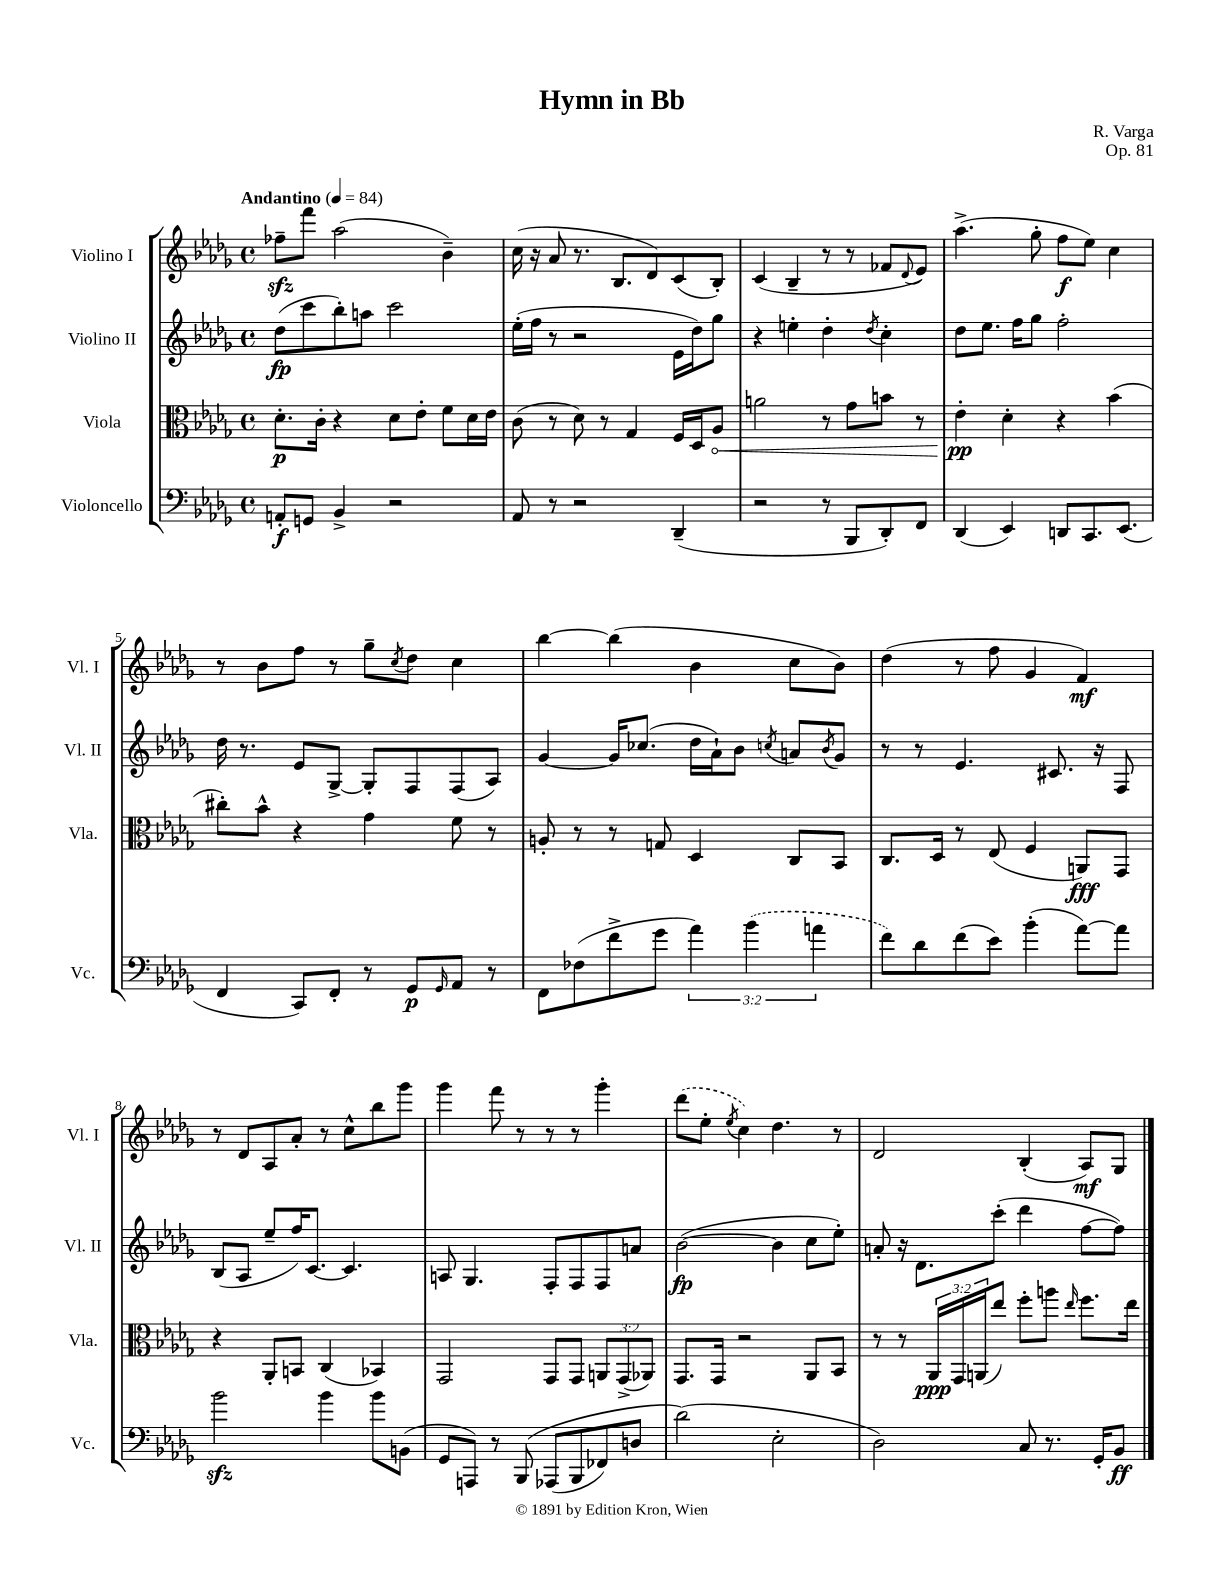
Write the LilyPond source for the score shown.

\header { title = "Hymn in Bb" composer = "R. Varga" opus = "Op. 81" }
<<
\new StaffGroup <<
\new Staff = "s0" \with { instrumentName = "Violino I" shortInstrumentName = "Vl. I" } {
    \clef treble \key des \major \defaultTimeSignature \time 4/4 \tempo "Andantino" 4 = 84
    fes''8--\sfz f'''8 aes''2( bes'4--) |
    c''16( r16 aes'8 r8. bes8. des'8) c'8( bes8-.) |
    c'4( bes4-- r8 r8 fes'8 \appoggiatura { des'8 } ees'8) |
    aes''4.->( ges''8-. f''8\f ees''8) c''4 |
    r8 bes'8 f''8 r8 ges''8-- \acciaccatura { c''8 } des''8 c''4 |
    bes''4~ bes''4( bes'4 c''8 bes'8) |
    des''4( r8 f''8 ges'4 f'4\mf) |
    r8 des'8 aes8 aes'8-. r8 c''8-^ bes''8 ges'''8 |
    ges'''4 f'''8 r8 r8 r8 ges'''4-. |
    \once \slurDashed des'''8( ees''8-. \acciaccatura { ees''8 } c''4) des''4. r8 |
    des'2 bes4-.( aes8\mf) ges8 \bar "|." |
}
\new Staff = "s1" \with { instrumentName = "Violino II" shortInstrumentName = "Vl. II" } {
    \clef treble \key des \major \defaultTimeSignature \time 4/4
    des''8\fp( c'''8 bes''8-.) a''8 c'''2 |
    ees''16-.( f''16 r8 r2 ees'16 des''16) ges''8 |
    r4 e''4-. des''4-. \acciaccatura { des''8 } c''4-. |
    des''8 ees''8. f''16 ges''8 f''2-. |
    des''16 r8. ees'8 ges8~-> ges8-. f8 f8( aes8) |
    ges'4~ ges'16 ces''8.( des''16 aes'16-!) bes'8 \acciaccatura { c''8 } a'8 \acciaccatura { bes'8 } ges'8 |
    r8 r8 ees'4. cis'8. r16 f8 |
    bes8( aes8 ees''8-- f''16) c'8.~ c'4. |
    a8 ges4. f8-. f8 f8 a'8 |
    bes'2~\fp( bes'4 c''8 ees''8-.) |
    a'8-. r16 des'8. c'''8-.( des'''4 f''8~ f''8) \bar "|." |
}
\new Staff = "s2" \with { instrumentName = "Viola" shortInstrumentName = "Vla." } {
    \clef alto \key des \major \defaultTimeSignature \time 4/4 \override Staff.TupletNumber.text = #tuplet-number::calc-fraction-text
    des'8.-.\p c'16-. r4 des'8 ees'8-. f'8 des'16 ees'16 |
    c'8( r8 des'8) r8 ges4 f16 des16 \once \override Hairpin.circled-tip = ##t aes8\< |
    a'2 r8 ges'8 b'8 r8 |
    ees'4-.\pp\! des'4-. r4 bes'4( |
    cis''8-.) bes'8-^ r4 ges'4 f'8 r8 |
    a8-. r8 r8 g8 des4 c8 bes,8 |
    c8. des16 r8 ees8( f4 a,8\fff) ges,8 |
    r4 aes,8-. b,8 c4( bes,4) |
    ges,2 ges,8 ges,8 \tuplet 3/2 { a,8 ges,8->( aes,8) } |
    ges,8. ges,16 r2 aes,8 bes,8 |
    r8 r8 \tuplet 3/2 { aes,16\ppp ges,16 a,16( } ees''8) f''8-. a''8 \grace { ees''16 } f''8. ees''16 \bar "|." |
}
\new Staff = "s3" \with { instrumentName = "Violoncello" shortInstrumentName = "Vc." } {
    \clef bass \key des \major \defaultTimeSignature \time 4/4 \override Staff.TupletNumber.text = #tuplet-number::calc-fraction-text
    a,8-.\f g,8 bes,4-> r2 |
    aes,8 r8 r2 des,4--( |
    r2 r8 bes,,8 des,8-.) f,8 |
    des,4( ees,4) d,8 c,8. ees,8.( |
    f,4 c,8) f,8-. r8 ges,8\p \grace { ges,16 } aes,8 r8 |
    f,8 fes8( f'8-> ges'8 \tuplet 3/2 { aes'4) \once \slurDashed bes'4( a'4 } |
    f'8) des'8 f'8( ees'8) bes'4-.( aes'8~) aes'8 |
    bes'2\sfz bes'4 bes'8 b,8( |
    ges,8 a,,8) r8 bes,,8\( aes,,8( bes,,8 fes,8) d8 |
    des'2(\) ees2-. |
    des2) c8 r8. ges,16-. bes,8\ff \bar "|." |
}
>>
>>
